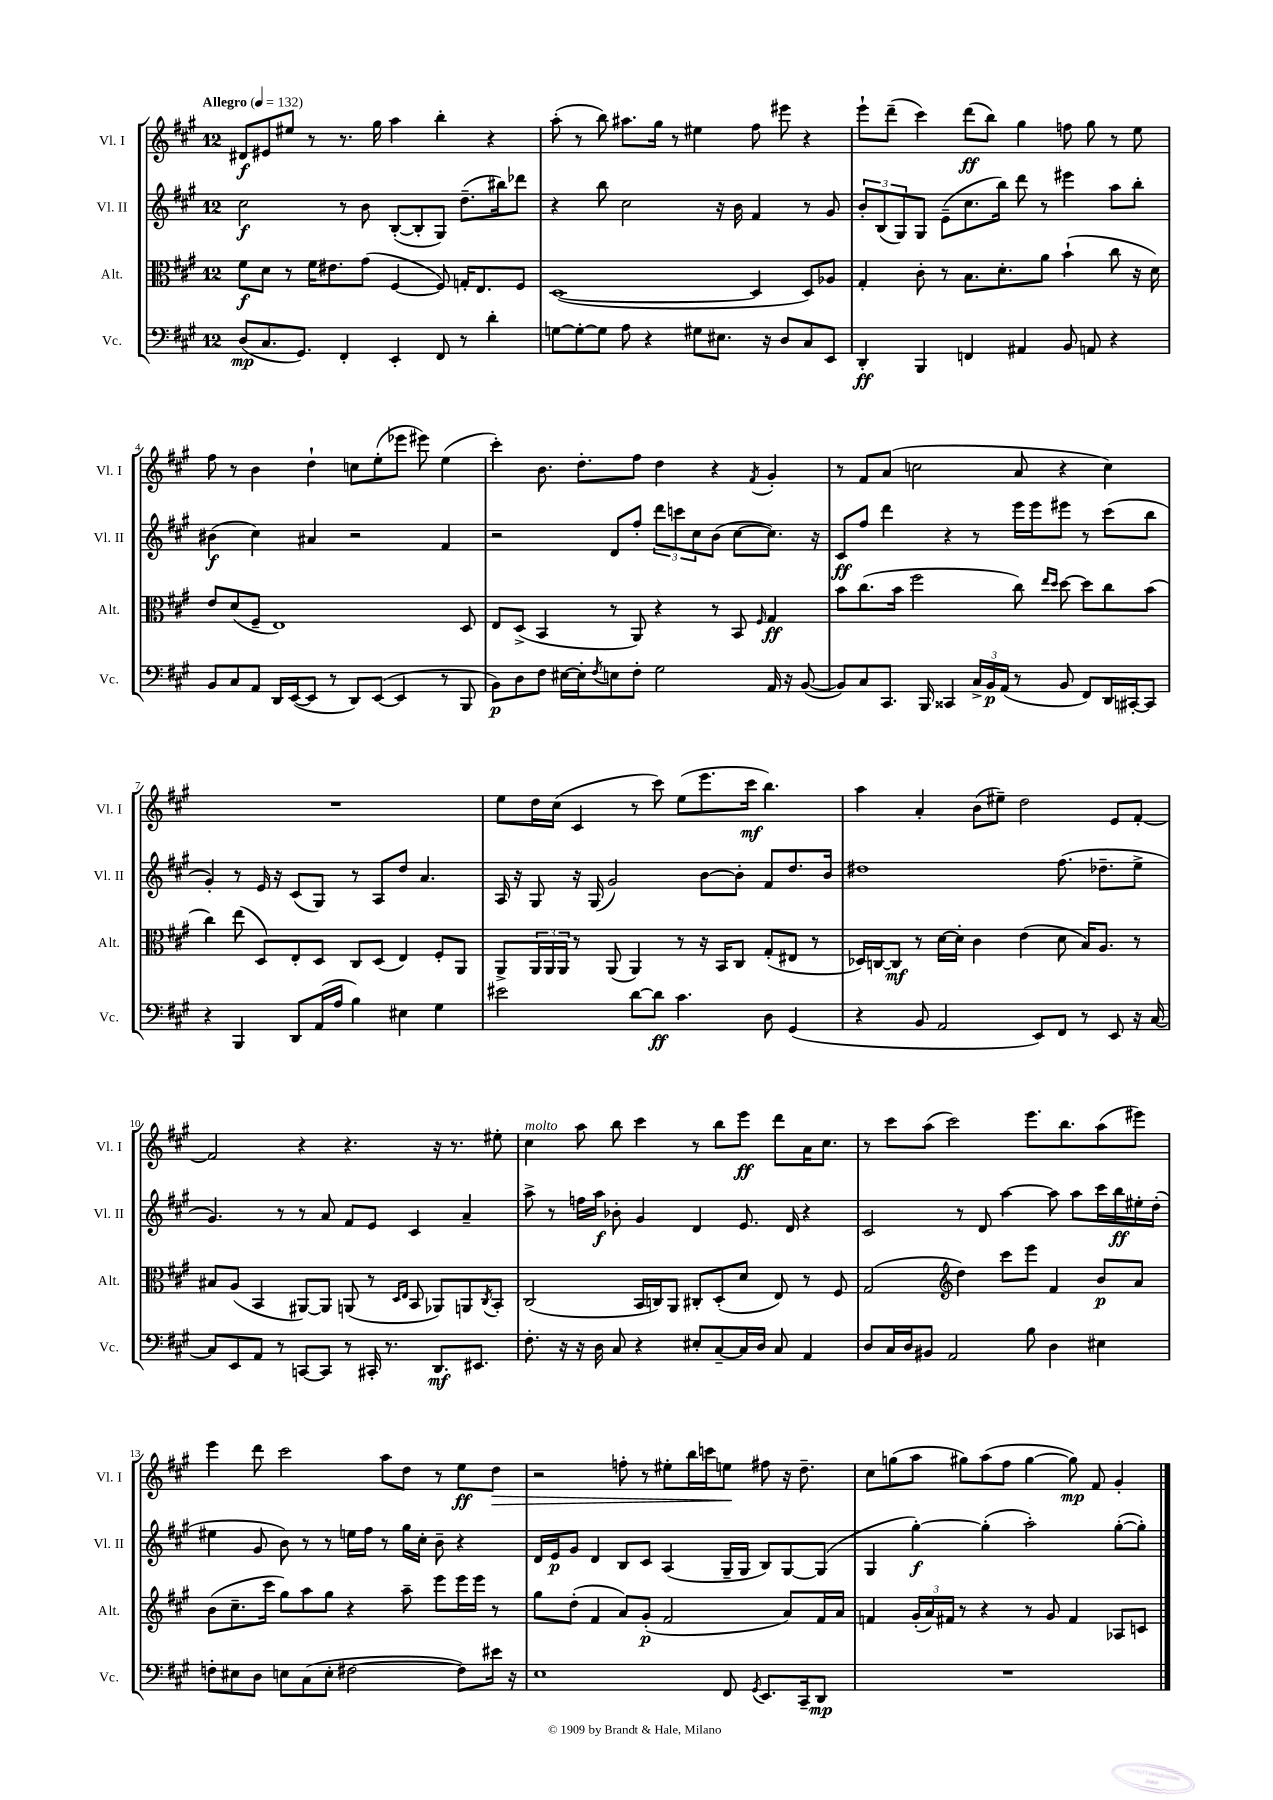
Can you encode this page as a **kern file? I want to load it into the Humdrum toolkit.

**kern	**kern	**kern	**kern
*staff4	*staff3	*staff2	*staff1
*clefF4	*clefC3	*clefG2	*clefG2
*k[f#c#g#]	*k[f#c#g#]	*k[f#c#g#]	*k[f#c#g#]
*M12/8	*M12/8	*M12/8	*M12/8
*MM132	*MM132	*MM132	*MM132
(8D	8f#	2cc#	8d#
8.C#	8d	.	8e#
.	8r	.	8ee#
8.GG#)	.	.	.
.	16f#	.	8r
.	8.e#	.	.
4FF#'	.	8r	8.r
.	(8g#	8b	.
.	.	.	16gg#
4EE'	[4F#	([8B'	4aa
.	.	8B']	.
8FF#	8F#])	8G#)	4bb'
8r	16G'	(8.dd~	.
.	8.E	.	.
4d'	.	.	4r
.	.	16bb#)	.
.	8F#	8ddd-	.
=	=	=	=
[8G	([1D	4r	(8aa'
8G'_	.	.	8r
8G]	.	8bb	8bb)
8A	.	2cc#	8.aa#
4r	.	.	.
.	.	.	16gg#
.	.	.	8r
8G#	.	.	4ee#
8.E#	.	16r	.
.	.	16b	.
.	4D]	4f#	8ff#
16r	.	.	.
8D	.	.	8eee#
8C#	8D)	8r	4r
8EE	8A-	8g#	.
=	=	=	=
4DD'	4G#'	12b'	8eee`
.	.	(12B	.
.	.	.	(8ddd~
.	.	12G#)	.
4BBB	8c#'	8G#	4ccc#)
.	8r	(8e~	.
4FF	8.B	8.cc#	(8ddd
.	.	.	8bb)
.	8.d'	16bb)	.
4AA#	.	8ddd	4gg#
.	8a	8r	.
8BB	(4b`	4eee#	8ff
8AA	.	.	8gg#
4r	8cc#	8aa	8r
.	16r	8bb'	8ee
.	16d)	.	.
=	=	=	=
8BB	8e	(4b#	8ff#
8C#	(8d	.	8r
8AA	8F#~	4cc#)	4b
16DD	1E)	.	.
([16EE	.	.	.
8EE]	.	4a#	4dd`
8r	.	.	.
8DD)	.	2r	8cc
([8EE	.	.	(8ee'
4EE]	.	.	8eee-
.	.	.	8eee#)
8r	.	4f#	(4ee
8BBB	8D	.	.
=	=	=	=
8BB)	8E	2r	4ccc#')
8D	(8D^	.	.
8F#	4BB	.	8.b
[16E#	.	.	.
16E#']	.	.	8.dd'
8qF#	.	.	.
8E	8r	8d	.
8F#'	8AA)	8ff#'	8ff#
2G#	4r	12ddd	4dd
.	.	12ccc	.
.	.	12cc#	.
.	8r	(8b	4r
.	8BB	[8cc#	.
.	16qqF#	.	8qf#
16AA	4G#	8.cc#])	4g#'
16r	.	.	.
([8BB	.	.	.
.	.	16r	.
=	=	=	=
8BB])	8b	8c#	8r
8C#	(8.cc#	8ff#	8f#
8.CC#	.	4ddd	(8a
.	16b	.	.
.	2ff#	.	2cc
16BBB	.	.	.
4CC##	.	4r	.
24C#^	.	8r	.
24BB	.	.	.
(24AA	.	.	.
8r	8cc#)	16eee	8a
.	.	16eee	.
.	16qqee	.	.
.	16qqdd	.	.
8BB	[8dd	8eee#	4r
8FF#)	8dd]	8r	.
16DD	8cc#	(8ccc#	4cc)
[16CC#'	.	.	.
8CC#]	(8b	8bb	.
=	=	=	=
4r	4cc#)	4g#')	1.r
4BBB	(8ee	8r	.
.	8D)	16e	.
.	.	16r	.
8DD	8E'	(8c#	.
(16AA	8D	8G#)	.
16A	.	.	.
4B)	8C#	8r	.
.	(8D	8A	.
4E#	4E)	8dd	.
.	.	4.a	.
4G#	8F#'	.	.
.	8AA	.	.
=	=	=	=
2e#	8AA^	16A	8ee
.	.	16r	.
.	24AA	8G#	16dd
.	24AA	.	.
.	.	.	(16cc#
.	24AA	.	.
.	8r	16r	4c#
.	.	(16G#	.
.	(8AA	2g#)	.
[8d	4AA)	.	8r
8d]	.	.	8ccc#)
4.c#	8r	.	(8ee
.	16r	[8b	8.eee
.	16BB	.	.
.	8C#	8b']	.
.	.	.	16ccc#
8D	(8G#'	8f#	4.bb)
(4GG#	8E#	8.dd	.
.	8r	.	.
.	.	16b	.
=	=	=	=
4r	16D-)	1dd#	4aa
.	[16C	.	.
.	8C]	.	.
8BB	8r	.	4a'
2AA	[16d	.	.
.	16d']	.	.
.	4c#	.	(8b
.	.	.	8ee#~)
.	(4e	.	2dd
8EE)	.	.	.
8FF#	8d	(8.ff#	.
8r	16B)	.	.
.	8.A	8.dd-~	.
8EE	.	.	8e
16r	8r	8ee^	[8f#'
[16C#	.	.	.
=	=	=	=
8C#]	8B#	4.g#)	2f#]
8EE	(8A	.	.
8AA	4BB	.	.
8r	.	8r	.
[8CC	[8AA#)	8r	4r
8CC]	8AA#]	8a	.
8r	(8AA	8f#	4.r
16CC#'	8r	8e	.
8.r	.	.	.
.	16qqD	.	.
.	16qqE	.	.
.	8BB	4c#	.
8.DD	8AA-)	.	16r
.	.	.	8.r
.	8AA	4a~	.
8.EE#	.	.	.
.	8qC#	.	.
.	8BB'	.	8ee#'
=	=	=	=
8.F#'	(2C#	8aa^	4cc#
.	.	8r	.
16r	.	.	.
16r	.	16ff	8aa
16D	.	16aa	.
8C#	.	8b-'	8bb
4r	16BB	4g#	4ccc#
.	16C)	.	.
.	8AA	.	.
8E#'	8C#'	4d	8r
[8C#~	(8D'	.	8bb
16C#]	8d	8.e	8eee
16D	.	.	.
8C#	8E)	.	8ddd
.	.	16d	.
4AA	8r	4r	16a
.	.	.	8.cc#
.	8F#	.	.
=	=	=	=
8D	(2G#	2c#	8r
16C#	.	.	8ccc#
16D	.	.	.
8BB#	.	.	(8aa
2AA	.	.	2ccc#)
*	*clefG2	*	*
.	4dd)	8r	.
.	.	8d	.
.	8ccc#	[4aa	.
8B	8eee	.	8.eee
4D	4f#	8aa]	.
.	.	.	8.bb
.	.	8aa	.
4E#	8b	16ccc#	(8aa
.	.	16bb	.
.	8a	16ee#'	8eee#)
.	.	(16dd'	.
=	=	=	=
8F'	(8b	4ee#	4eee
8E#	8.cc#~	.	.
8D	.	8g#	8ddd
.	16ccc#	.	.
8E	8gg#)	8b)	2ccc#
(8C#	8aa	8r	.
8E'	8gg#	8r	.
[2F#	4r	16ee	.
.	.	16ff#	.
.	.	8r	8aa
.	8aa~	16gg#	8dd
.	.	16cc#'	.
.	8eee	8b~	8r
8F#])	16eee	4r	8ee
.	16eee	.	.
16e#	8r	.	8dd
16r	.	.	.
=	=	=	=
1E	8gg#	16d	2r
.	.	16e	.
.	(8dd'	8g#	.
.	4f#	4d	.
.	8a)	8B	8ff'
.	(8g#'	8c#	8r
.	2f#	(4A	8ee#'
.	.	.	16bb
.	.	.	16ccc
8FF#	.	16G#~	8ee
.	.	16G#	.
8qGG#	.	.	.
8.EE	.	8B)	8ff#
.	8a)	[8G#	16r
16CC#~	.	.	8.dd~
8DD	16f#	(8G#]	.
.	16a	.	.
=	=	=	=
1.r	4f	4G#	8cc#
.	.	.	(8gg
.	(24g#'	[4gg#')	8aa
.	24a)	.	.
.	24f#	.	.
.	8r	.	8gg#)
.	4r	(4gg#']	(8aa
.	.	.	8ff#
.	8r	2aa')	[4gg#
.	8g#	.	.
.	4f#	.	8gg#])
.	.	.	8f#
.	8A-	([8gg#'	4g#'
.	8c	8gg#'])	.
==	==	==	==
*-	*-	*-	*-
